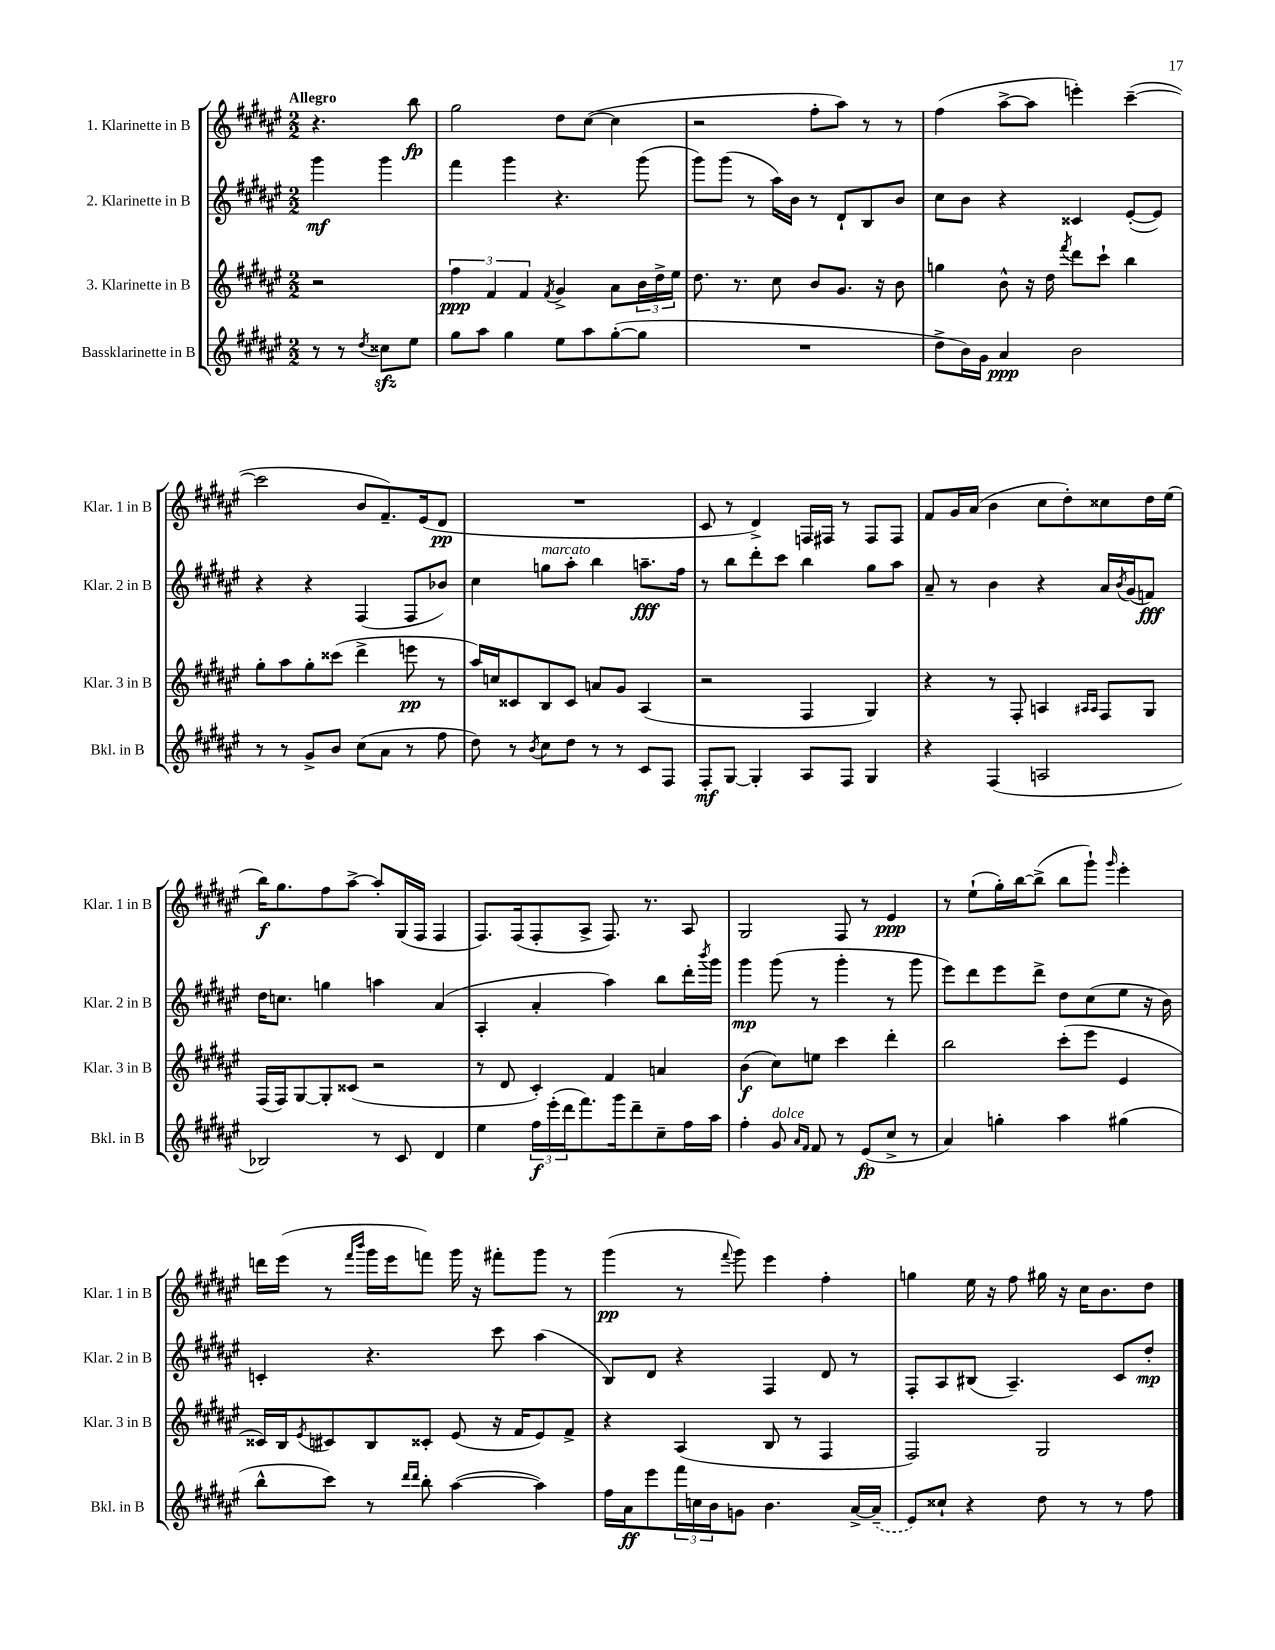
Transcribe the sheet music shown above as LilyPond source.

<<
\new StaffGroup <<
\new Staff = "s0" \with { instrumentName = "1. Klarinette in B" shortInstrumentName = "Klar. 1 in B" } {
    \clef treble \key fis \major \numericTimeSignature \time 2/2 \partial 2 \tempo "Allegro"
    r4. b''8\fp |
    gis''2 dis''8 cis''8~( cis''4 |
    r2 fis''8-. ais''8) r8 r8 |
    fis''4( ais''8~-> ais''8 e'''4-.) cis'''4~--( |
    cis'''2 b'8 fis'8.--) eis'16( dis'8\pp |
    R1 |
    cis'8 r8 dis'4->) f16 fis16 r8 fis8 fis8 |
    fis'8 gis'16 ais'16( b'4 cis''8 dis''8-.) cisis''8 dis''16 eis''16( |
    b''16\f) gis''8. fis''8 ais''8~-> ais''8-. gis16( fis16 fis4 |
    fis8.) fis16( fis8-. ais8-> fis8.) r8. ais8 |
    gis2 fis8 r8 eis'4\ppp |
    r8 eis''8-!( gis''16-.) b''16~ b''8->( b''8 gis'''8-!) \grace { gis'''16 } eis'''4-. |
    d'''16 eis'''16( r8 \grace { fis'''16 b'''16 } gis'''16 eis'''16 f'''8) gis'''16 r16 fis'''8-. gis'''8 r8 |
    gis'''4\pp( r8 \appoggiatura { fis'''8 } gis'''8) eis'''4 fis''4-. |
    g''4 eis''16 r16 fis''8 gis''16 r16 cis''16 b'8. dis''8 \bar "|." |
}
\new Staff = "s1" \with { instrumentName = "2. Klarinette in B" shortInstrumentName = "Klar. 2 in B" } {
    \clef treble \key fis \major \numericTimeSignature \time 2/2 \partial 2
    gis'''4\mf gis'''4 |
    fis'''4 gis'''4 r4. gis'''8( |
    gis'''8) gis'''8( r8 ais''16) b'16 r8 dis'8-! b8 b'8 |
    cis''8 b'8 r4 cisis'4 eis'8~-.( eis'8) |
    r4 r4 fis4( fis8 bes'8) |
    cis''4 g''8^\markup { \italic "marcato" } ais''8-. b''4 a''8.--\fff fis''16 |
    r8 b''8 dis'''8-. cis'''8 b''4 gis''8 ais''8 |
    ais'8-- r8 b'4 r4 ais'16 \acciaccatura { b'8 } gis'16( f'8\fff) |
    dis''16 c''8. g''4 a''4 ais'4( |
    ais4-. ais'4-. ais''4) b''8 dis'''16-. \acciaccatura { b'''8 } gis'''16 |
    gis'''4\mp gis'''8( r8 gis'''4-. r8 gis'''8 |
    eis'''8) dis'''8 eis'''8 dis'''8-> dis''8 cis''8( eis''8 r16 b'16) |
    c'4-. r4. cis'''8 ais''4( |
    b8) dis'8 r4 fis4 dis'8 r8 |
    fis8-. ais8 bis8( ais4.--) cis'8 dis''8-.\mp \bar "|." |
}
\new Staff = "s2" \with { instrumentName = "3. Klarinette in B" shortInstrumentName = "Klar. 3 in B" } {
    \clef treble \key fis \major \numericTimeSignature \time 2/2 \partial 2
    r2 |
    \tuplet 3/2 { fis''4\ppp fis'4 fis'4 } \acciaccatura { fis'8 } gis'4-> ais'8 \tuplet 3/2 { b'16 dis''16-> eis''16 } |
    dis''8. r8. cis''8 b'8 gis'8. r16 b'8 |
    g''4 b'8-^ r16 dis''16 \acciaccatura { fis'''8 } dis'''8 cis'''8-! b''4 |
    gis''8-. ais''8 gis''8-. cisis'''8( dis'''4-> e'''8\pp r8 |
    ais''16) c''16 cisis'8 b8 cisis'8 a'8 gis'8 ais4( |
    r2 fis4 gis4) |
    r4 r8 fis8-. a4 \grace { ais16 ais16 } fis8 gis8 |
    fis16( fis16) gis8~ gis8-. cisis'8( r2 |
    r8 dis'8 cis'4-.) fis'4 a'4 |
    b'4\f( cis''8) e''8 cis'''4 dis'''4-. |
    b''2 cis'''8-.( eis'''8 eis'4 |
    cisis'16) b16 \acciaccatura { eis'8 } cis'8 b8 cisis'8-. eis'8( r16 fis'16 eis'8) fis'8-> |
    r4 ais4( b8 r8 fis4 |
    fis2) gis2 \bar "|." |
}
\new Staff = "s3" \with { instrumentName = "Bassklarinette in B" shortInstrumentName = "Bkl. in B" } {
    \clef treble \key fis \major \numericTimeSignature \time 2/2 \partial 2
    r8 r8 \acciaccatura { dis''8 } cisis''8\sfz eis''8 |
    gis''8 ais''8 gis''4 eis''8 ais''8 gis''8~-.( gis''8 |
    R1 |
    dis''8-> b'16) gis'16 ais'4\ppp b'2 |
    r8 r8 gis'8-> b'8 cis''8( ais'8 r8 fis''8 |
    dis''8) r8 \acciaccatura { b'8 } cis''8 dis''8 r8 r8 cis'8 fis8 |
    fis8-.\mf gis8~ gis4-. ais8 fis8 gis4 |
    r4 fis4( a2 |
    bes2) r8 cis'8 dis'4 |
    eis''4 \tuplet 3/2 { fis''16\f eis'''16-.( dis'''16 } fis'''8.) gis'''16 dis'''8-- cis''8-- fis''16 ais''16 |
    fis''4-. gis'8^\markup { \italic "dolce" } \grace { ais'16 fis'16 } fis'8 r8 eis'8\fp( cis''8-> r8 |
    ais'4) g''4-. ais''4 gis''4( |
    b''8-^ cis'''8) r8 \grace { dis'''16 dis'''16 } b''8-. ais''4~( ais''4) |
    fis''16 ais'16\ff eis'''8 \tuplet 3/2 { fis'''16 c''16 b'16 } g'8 b'4. ais'16~-> \once \slurDashed ais'16--( |
    eis'8) cisis''8-! r4 dis''8 r8 r8 fis''8 \bar "|." |
}
>>
>>
\layout { \context { \Score \remove "Bar_number_engraver" } }
